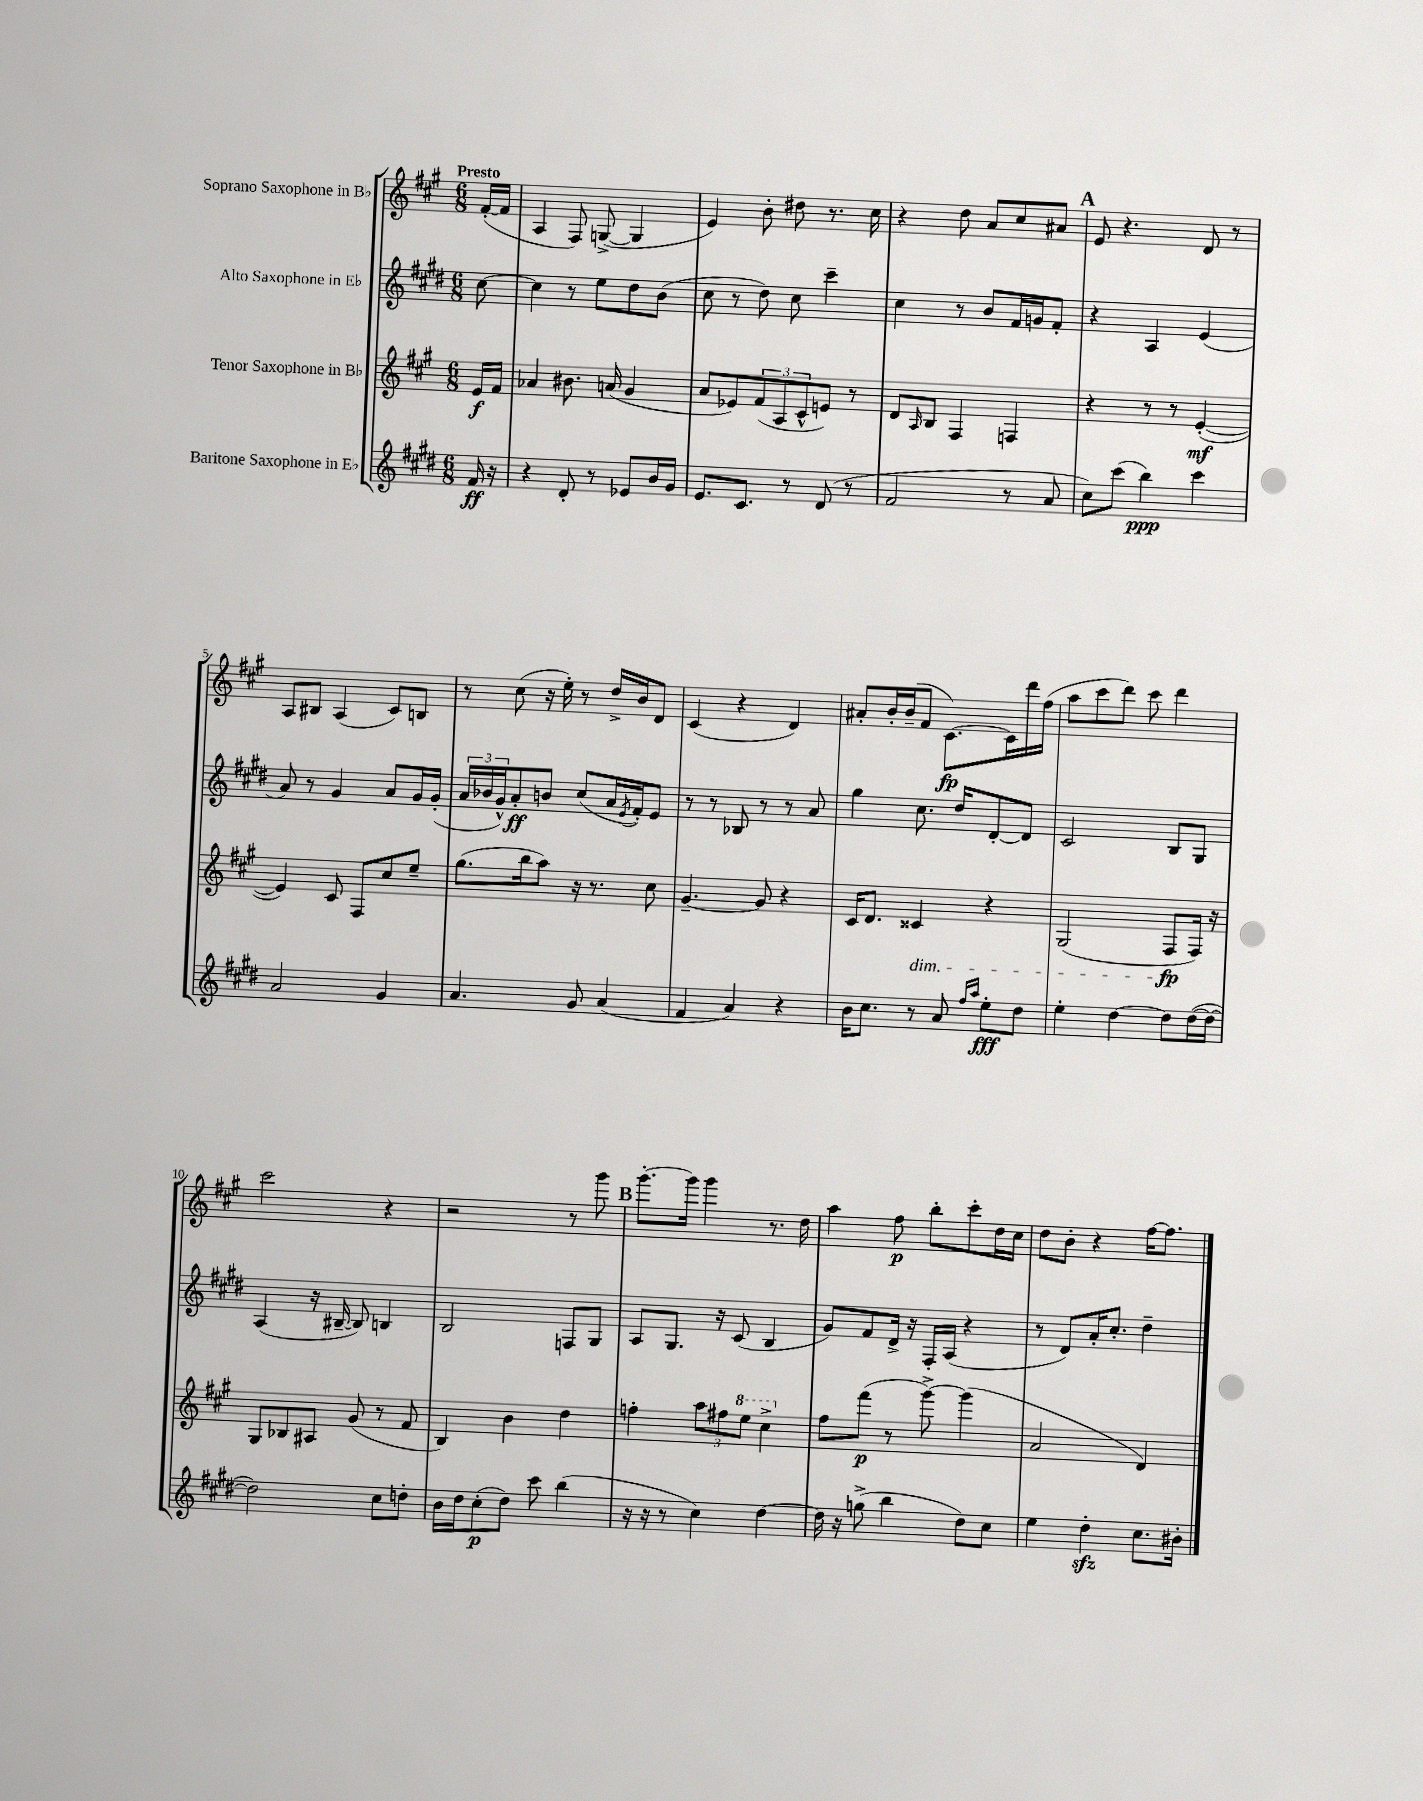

**kern	**kern	**kern	**kern
*staff4	*staff3	*staff2	*staff1
*clefG2	*clefG2	*clefG2	*clefG2
*k[f#c#g#d#]	*k[f#c#g#]	*k[f#c#g#d#]	*k[f#c#g#]
*M6/8	*M6/8	*M6/8	*M6/8
16f#	16e	[8cc#	([16f#'
16r	16f#	.	16f#]
=	=	=	=
4r	4a-	4cc#]	4A
8d#'	8.b#	8r	8F#)
8r	.	8ee	([8G^
.	(16a	.	.
8e-	4g#	8dd#	4G]
16b	.	(8b	.
16g#	.	.	.
=	=	=	=
8.e	8a	8cc#	4e)
.	8e-)	8r	.
8.c#	.	.	.
.	(12f#	8dd#)	8b'
.	12A	.	.
8r	.	8cc#	8dd#
.	12c#^^	.	.
(8d#	8e)	4ccc#~	8.r
8r	8r	.	.
.	.	.	16cc#
=	=	=	=
2f#	8d	4cc#	4r
.	16qqA	.	.
.	8B	.	.
.	4F#	8r	8dd
.	.	8b	8a
8r	4F	16f#	8cc#
.	.	16g	.
8a	.	8f#'	8a#
=	=	=	=
8cc#)	4r	4r	8e
(8ccc#	.	.	4.r
4bb)	8r	4A	.
.	8r	.	.
4ccc#	([4e'	(4e	8d
.	.	.	8r
=	=	=	=
2a	4e])	8a)	8A
.	.	8r	8B#
.	8c#	4g#	(4A
.	8F#	.	.
4g#	8cc#	8a	8c#)
.	8ee~	16g#	8B
.	.	(16g#'	.
=	=	=	=
4.a	(8.gg#	24a	8r
.	.	24b-	.
.	.	24g#^^)	.
.	.	8a'	(8cc#
.	16bb	.	.
.	8aa)	8b	16r
.	.	.	16ee')
8g#	16r	(8cc#	8r
.	8.r	.	.
(4a	.	16a	16dd^
.	.	8qe	.
.	.	16f#')	16b
.	8cc#	8e	8d
=	=	=	=
4f#	[4.g#~	8r	(4c#
.	.	8r	.
4a)	.	8B-	4r
.	8g#]	8r	.
4r	4r	8r	4d)
.	.	8a	.
=	=	=	=
16b	16c#	4gg#	8a#'
8.cc#	8.d	.	.
.	.	.	16b'
.	.	.	(16b~
8r	4c##	8.cc#	8f#
8a	.	.	[8.c#)
.	.	16dd#	.
16qqff#	.	.	.
16qqaa	.	.	.
8ee'	4r	[8d#'	.
.	.	.	16c#]
8dd#	.	8d#]	16ddd
.	.	.	(16ff#
=	=	=	=
4ee'	(2G#	2c#	8aa
.	.	.	8ccc#
[4dd#	.	.	8ddd)
.	.	.	8ccc#
8dd#]	8F#	8B	4ddd
([16dd#	16F#)	8G#	.
16dd#_	16r	.	.
=	=	=	=
2dd#])	8G#	(4A	2ccc#
.	8B-	.	.
.	8A#	16r	.
.	.	[16B#~	.
.	(8g#	8B#])	.
8cc#	8r	4B	4r
8dd'	8f#	.	.
=	=	=	=
16b	4B)	2B	2r
16dd#	.	.	.
(8cc#'	.	.	.
8dd#)	4b	.	.
8ccc#	.	.	.
(4bb	4dd	8F	8r
.	.	8G#	8ggg#
=	=	=	=
16r	4ff'	8A	[8.ggg#'
16r	.	.	.
8r	.	8.G#	.
.	.	.	16ggg#]
4cc#)	12aa	.	4ggg#
.	.	16r	.
.	12ff#	.	.
.	.	(8c#	.
.	12eee	.	.
[4dd#	4ccc#^	4B	8.r
.	.	.	16dd
=	=	=	=
16dd#]	8ff#	8g#)	4aa
16r	.	.	.
(8gg^	(8fff#	8f#	.
4bb	8r	16d#^	8ff#
.	.	16r	.
.	[8ggg#^)	16F#'	8bb'
.	.	(16A	.
8dd#)	(4ggg#]	4r	8ccc#'
8cc#	.	.	16dd
.	.	.	16cc#
=	=	=	=
4ee	2a	8r	8dd
.	.	8d#)	8b'
4dd#'	.	16a'	4r
.	.	8.cc#'	.
8.cc#	4d)	4dd#~	[16ff#
.	.	.	8.ff#]
16b#'	.	.	.
==	==	==	==
*-	*-	*-	*-
